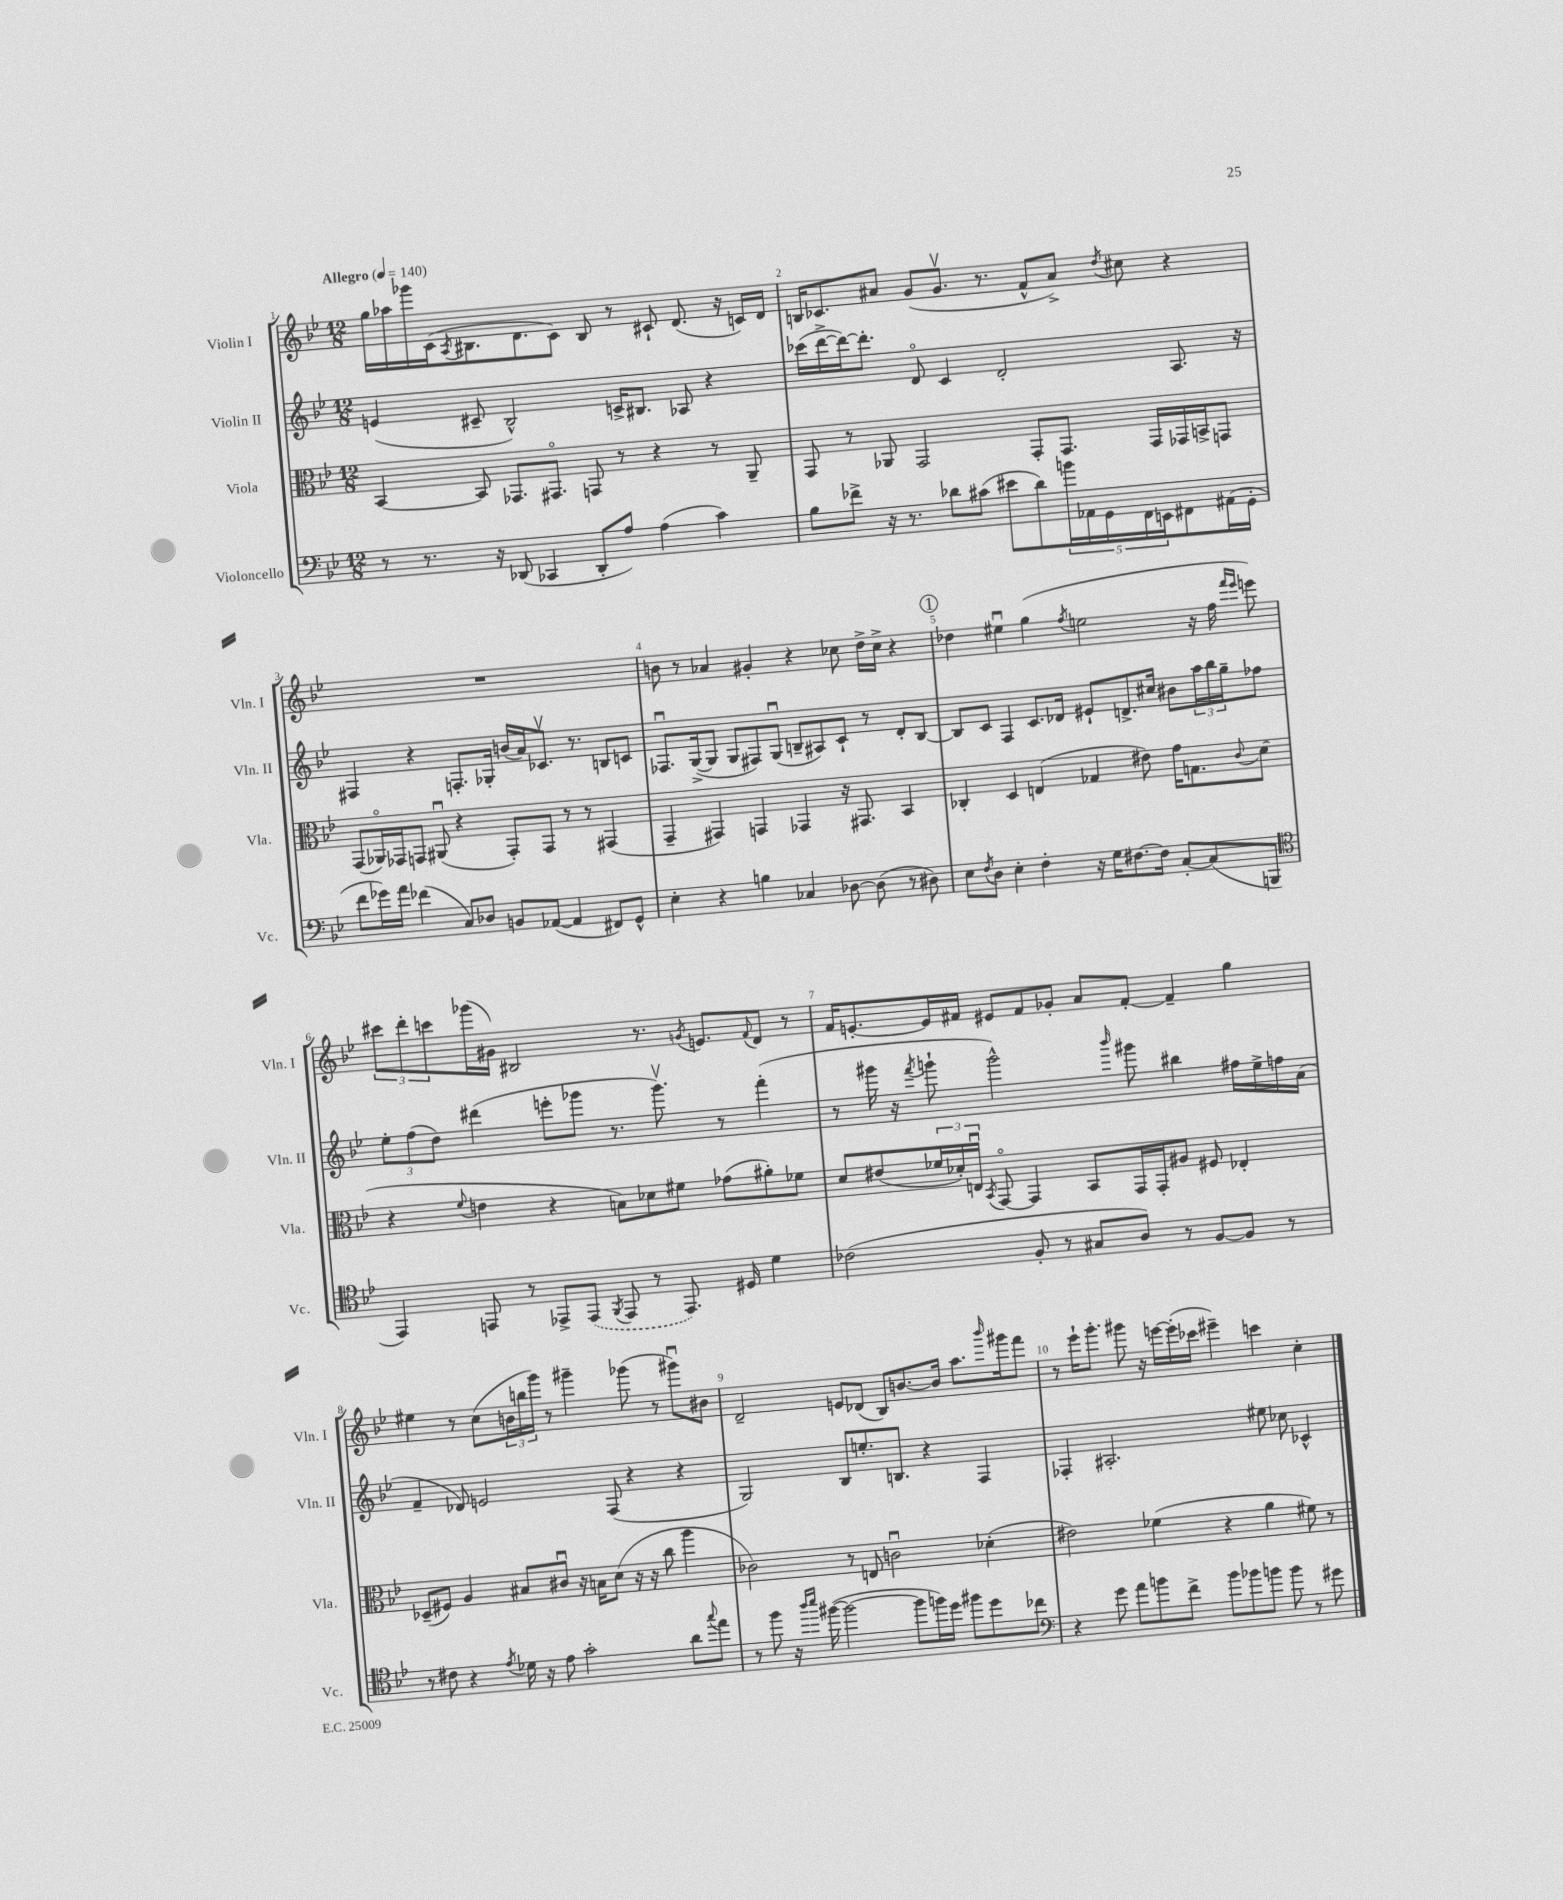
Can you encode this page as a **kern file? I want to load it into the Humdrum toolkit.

**kern	**kern	**kern	**kern
*staff4	*staff3	*staff2	*staff1
*clefF4	*clefC3	*clefG2	*clefG2
*k[b-e-]	*k[b-e-]	*k[b-e-]	*k[b-e-]
*M12/8	*M12/8	*M12/8	*M12/8
*MM140	*MM140	*MM140	*MM140
8r	[4BB-/	(4e/	16gg\LL
.	.	.	16aa-\
8.r	.	.	16ggg-\
.	.	.	(16c\J
.	.	.	8qA/
.	8BB-/]	8c#~/	8.B#\
16r	.	.	.
(8DD-/	8.GG-/L	2B-^^/)	.
.	.	.	8.d\
4CC-/	.	.	.
.	8.GG#o/J	.	.
.	.	.	8c\J)
8DD-'/L	8GG/	.	8B#/
8A/J)	8r	16c^/LK	8r
.	.	8.B#/J	.
(4A\	4r	.	8c#`/
.	.	8A-/	(8.d/
4c\)	8r	4r	.
.	.	.	16r
.	8AA~/	.	16c/LL)
.	.	.	16d/JJ
=	=	=	=
8B-\L	8GG/	(16ccc-\LL	16B/LK
.	.	[16ddd^\	8.c-/
8f-^\J	8r	16ddd\_J)	.
.	.	8.ddd'\]J	.
16r	8AA-/	.	8a#/J
8.r	.	.	.
.	2GG/	8do/	(8g/L
8d-\L	.	4c/	8.gv/J
(8c#\J	.	.	.
.	.	.	8.r
8e#\L	.	2d'/	.
8d-\)	8GG'/L	.	8f^^/L
20b\L	8.GG/J	.	8a#^/J)
20AA-\	.	.	.
20GG\	.	.	.
.	.	.	8qdd/
.	.	.	8cc#\
20FF\	.	.	.
.	16GG/LL	.	.
20EE\J	.	.	.
8FF#\	16GG-/	8.A/	4r
.	16BB^/J	.	.
(16AA#\L	8GG/J	.	.
16GG'\JJ	.	16r	.
=	=	=	=
8f\L	(8GG/L	4F#/	1.r
16g-\L)	16AA-o/L)	.	.
16a\JJ	16GG-/J	.	.
(4f-\	8GG/J	4r	.
.	(8AA#u/	.	.
8C/L)	4r	8.F'/L	.
8D-/J	.	.	.
.	.	16G-'/Jk	.
8BB/L	8GG'/L)	(16b/LL	.
.	.	16a/J)	.
([8AA-/J	8GG/J	8.c-v/J	.
4AA-/]	8r	.	.
.	.	8.r	.
.	8r	.	.
8FF#/L)	(4GG#/	8B/L	.
8GG^^/J	.	8c/J	.
=	=	=	=
4E-'\	4GG~/	8.F-u/L	8b\
.	.	.	8r
.	.	([16G^/k	.
4r	4GG#/)	8G/]J	4a-/
.	.	8G/L	.
4B\	4GG/	8F#/)	4g#'/
.	.	(8Gu/J	.
4C-/	4GG-/	8B~/L	4r
.	.	8A#/)	.
[8D-\	16r	8c`/J	8cc-\
.	8.GG#/	.	.
(8D-\]	.	8r	16dd^\LL
.	.	.	16cc-^\JJ
8r	4BB-/	8d'/L	4r
8D#\)	.	[8B/J	.
=	=	=	=
8E-\L	4C-'/	8B/]L	4dd-\
8qF/	.	.	.
8D\J	.	8c/J	.
4E-'\	4D/	4F/	4ee#u\
4F'\	(4E/	8.c/L	(4gg\
.	.	16d-/Jk	.
.	.	.	8qff/
16r	4G-/	8e#`/L	2ee\
16G\LK	.	.	.
[8.F#\	.	8.d^/	.
.	8e#\)	.	.
16F#\]Jk	.	16cc#/Jk	.
[8C'/L	16g\LK	8b#\L	.
.	8.G\	.	.
(8C/]	.	24aa\L	16r
.	.	24bb-\	.
.	.	.	16ff\
.	.	24gg~\J	.
.	.	.	16qqfff/LL
.	8qqc/	.	16qqeee-/JJ
8BBB/J	(8d\J	8ff-\J	8eee\)
=	=	=	=
*clefC4	*	*	*
4EE-/)	4r	12ee-'\L	12ccc#\L
.	.	(12ff\	12ddd'\
.	.	12dd\J)	12ccc\
.	8qqf/	.	.
8EE/	4e\	(4ddd#\	(16ggg-\L
.	.	.	16g#\JJ)
8r	.	.	2B#/
8EE-^/L	4r	8eee'\L	.
(8EE-/J	.	8ggg-\J	.
8qFF/	.	.	.
8EE-/	8B\L)	8.r	.
8r	8d-\	.	8.r
.	.	8.ggg-v\)	.
8.EE-/)	8f#\J	.	.
.	.	.	8qg/
.	.	.	8.e/L
.	(8g-\L	8r	.
16D#/	.	.	.
.	.	.	8qqf/
4d\	8a#'\)	(4fff'\	8d/J
.	8f-\J	.	8r
=	=	=	=
(2c-\	8d/L	8r	16f/LK
.	.	.	[8.e'/
.	(8e#/	16ggg#\	.
.	.	16r	.
.	.	8qfff/	.
.	24f-/L	8ggg`\	16e/]L
.	24d-'/)	.	.
.	.	.	16f#/JJ
.	24Eu/JJ	.	.
.	8qBB-/	.	.
.	[8GGo/	2ggg^^\)	8e#/L
8F'/	4GG/]	.	8f#/
8r	.	.	8g-'/J
8G#/L	8BB-/L	.	8a/L
.	.	16qqbbb-/	.
8A/J)	16GG/L	8ggg#\	[8f#'/J
.	16GG'/J	.	.
8r	8A#/J	4bb#\	4f#~/]
[8F/L	8F#/	.	.
8F/]J	4E-'/	16ff#\LL	4gg\
.	.	16ee-^\	.
8r	.	16ff\	.
.	.	(16a\JJ	.
=	=	=	=
8r	(8D-~/L	4f~/	4ee#\
8c#\	8F#/J)	.	.
4r	4A/	8d-/)	8r
.	.	2e/	(8cc\L
8qe-/	.	.	.
16d-\	8B#/L	.	24b\L
.	.	.	24bb\
16r	.	.	.
.	.	.	24ggg\JJ)
8e-\	8c#u/J	.	8r
2g'\	16r	.	4ggg#~\
.	16B\LK	.	.
.	(8d\J	(8F/	.
.	16r	4r	(8ggg-\
.	16r	.	.
.	8cc\	.	8r
8a\L	4aa\	4r	8ggg#u\L)
8qqgg/	.	.	.
8ee-\J	.	.	8b#\J
=	=	=	=
8r	2c-\)	2G/)	2d~/
8ff\	.	.	.
16r	.	.	.
16qqaa/LL	.	.	.
16qqbb-/JJ	.	.	.
([16ff#\	.	.	.
2ff#\_	.	.	.
.	8r	8B-/L	8e/L
.	8E/	8.ee'/	(8d-/J
.	2cu\	.	8B-/L)
.	.	8.B/J	.
8ff#\]L	.	.	[8.b/
16ff\L)	.	4r	.
16dd\JJ	.	.	16b/]Jk
8ff#\L	.	.	8.aa\L
8dd\	(4d-'\	4F/	.
.	.	.	16qqbbb-/
.	.	.	16ggg#\k
8cc-\J	.	.	8fff\J
=	=	=	=
*clefF4	*	*	*
4r	2e#\)	4F-'/	8r
.	.	.	16eee-`\LK
.	.	.	8.ggg'\J
8g\	.	2.A#'/	.
8a\L	.	.	8ggg#\
8b\	(4f-\	.	16r
.	.	.	[16eee\LL
8f^\J	.	.	(16eee'\]
.	.	.	16ccc-\JJ
8b\L	4r	.	4eee#~\)
8b-\	.	.	.
8b\J	4a\	8ee#\	4ccc\
8b\	.	8cc-\	.
8r	8f#\)	4c-^^/	4cc'\
8g#\	8r	.	.
==	==	==	==
*-	*-	*-	*-
